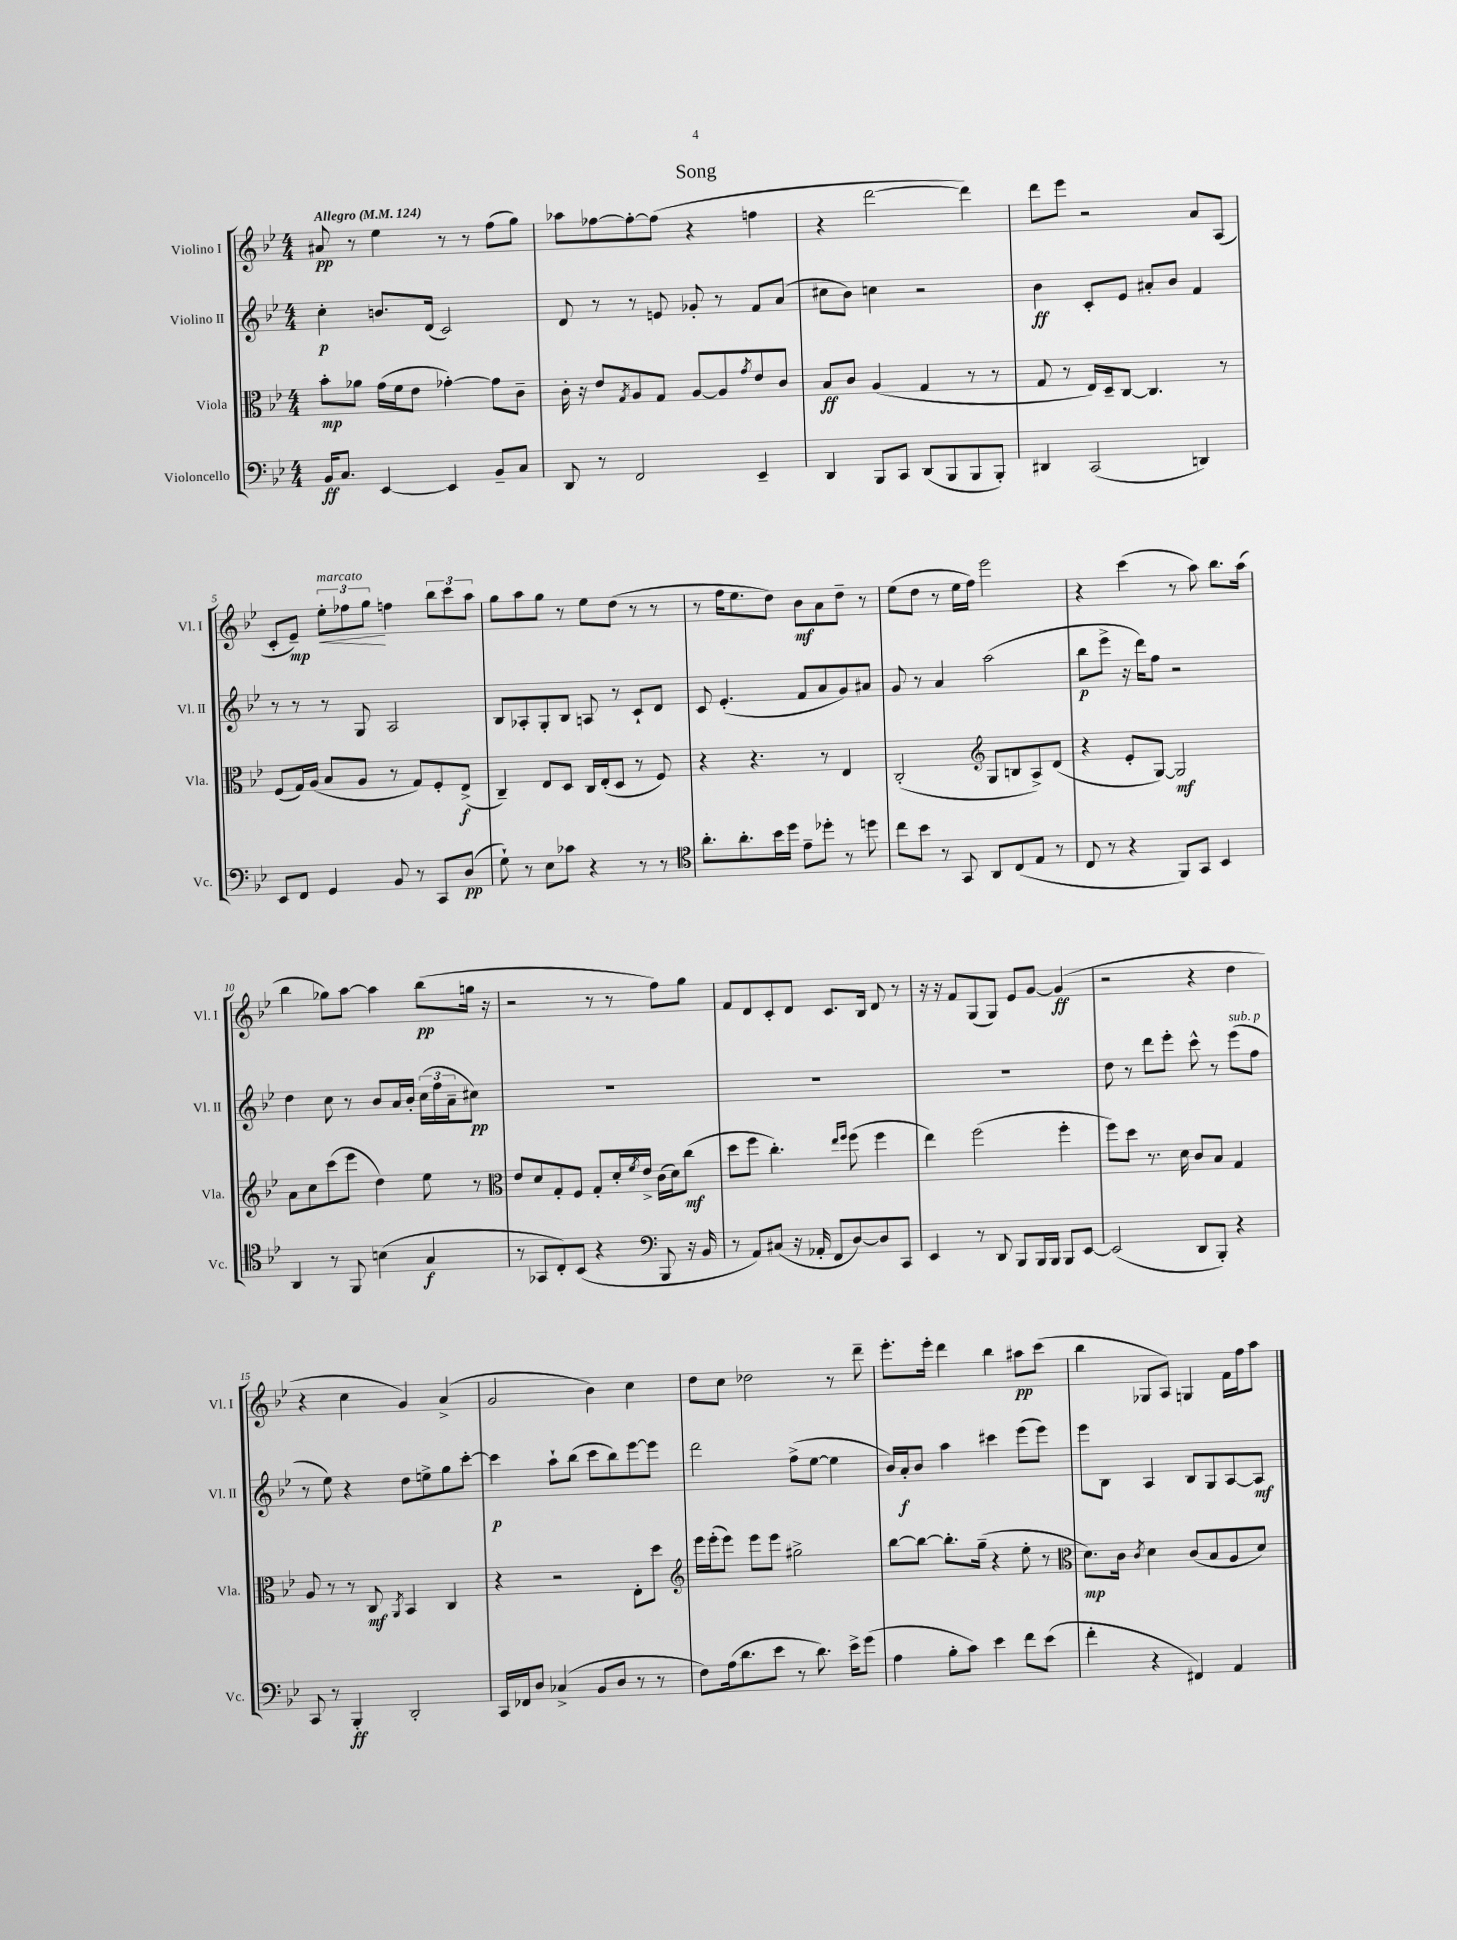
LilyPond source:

\header { title = "Song" }
<<
\new StaffGroup <<
\new Staff = "s0" \with { instrumentName = "Violino I" shortInstrumentName = "Vl. I" } {
    \clef treble \key bes \major \numericTimeSignature \time 4/4 \tempo "Allegro" 4 = 124
    ais'8\pp r8 ees''4 r8 r8 f''8( g''8) |
    aes''8 fes''8~ fes''8~-. fes''8( r4 f''4 |
    r4 d'''2~ d'''4) |
    d'''8 ees'''8 r2 a'8 a8( |
    c'8-. ees'8--\mp) \tuplet 3/2 { ees''8-.\<^\markup { \italic "marcato" } fes''8 g''8\! } f''4 \tuplet 3/2 { bes''8 c'''8 a''8 } |
    g''8 a''8 g''8 r8 ees''8 d''8( r8 r8 |
    r8 f''16 ees''8. d''8) bes'8\mf a'8 d''8-- r8 |
    ees''8( d''8 r8 ees''16 f''16) ees'''2 |
    r4 c'''4( r8 a''8) bes''8. a''16( |
    bes''4 ges''8) a''8~ a''4 bes''8\pp( g''16 r16 |
    r2 r8 r8 f''8) g''8 |
    f'8 d'8 c'8-. d'8 c'8. bes16 d'8 r8 |
    r16 r16 f'8 g8( g8) ees'8 g'8~ g'4\ff( |
    r2 r4 d''4 |
    r4 c''4 g'4) a'4->( |
    g'2 bes'4) c''4 |
    d''8 c''8 des''2 r8 d'''8-- |
    ees'''8.-. ees'''16-. d'''4 bes''4 ais''8\pp c'''8( |
    bes''4 ges8 a8) g4 f'16 f''16 a''8 \bar "|." |
}
\new Staff = "s1" \with { instrumentName = "Violino II" shortInstrumentName = "Vl. II" } {
    \clef treble \key bes \major \numericTimeSignature \time 4/4
    c''4-.\p b'8. d'16( c'2) |
    d'8 r8 r8 e'8 ges'8-. r8 f'8 a'8( |
    cis''8 bes'8) c''4 r2 |
    bes'4\ff c'8-. ees'8 ais'8-. bes'8 f'4 |
    r8 r8 r8 g8 a2 |
    bes8 aes8-. g8-. bes8 a8 r8 c'8-! d'8 |
    c'8 ees'4.-.( f'8 a'8 g'8) ais'8 |
    g'8 r8 a'4 a''2( |
    bes''8\p ees'''8-> r16 d'''16) f''8 r2 |
    d''4 c''8 r8 bes'8 a'16 bes'16-. \tuplet 3/2 { c''16( f''16 a'16-- } cis''8\pp) |
    R1 |
    R1 |
    R1 |
    d''8 r8 d'''8 ees'''8-. c'''8-^ r8 ees'''8^\markup { \italic "sub. p" }( f''8 |
    r8 ees''8) r4 d''8 e''8-> g''8 c'''8~-. |
    c'''4\p a''8-! bes''8( c'''8 bes''8) ees'''8~ ees'''8 |
    d'''2 f''8->( ees''8~ ees''4 |
    bes'16) a'16-.\f bes'8 a''4 cis'''4 ees'''8( ees'''8) |
    ees'''8 bes8 a4 bes8 g8 a8~ a8\mf \bar "|." |
}
\new Staff = "s2" \with { instrumentName = "Viola" shortInstrumentName = "Vla." } {
    \clef alto \key bes \major \numericTimeSignature \time 4/4
    bes'8-.\mp aes'8 g'16( f'16 ees'8 ges'4~-.) ges'8 c'8-- |
    c'16-. r16 ees'8 \acciaccatura { g8 } a8 g8 a8~ a8 \acciaccatura { g'8 } ees'8 c'8 |
    bes8\ff c'8 a4( g4 r8 r8 |
    g8 r8 ees16) d16-- c8~ c4. r8 |
    f8( g16) a16( bes8 a8 r8 g8) f8-. ees8->\f( |
    c4--) ees8 d8 c16 ees16-.( d8 r8 f8) |
    r4 r4. r8 ees4 |
    c2-.( \clef treble g8 b8 a8->) d'8( |
    r4 ees'8-. g8~) g2\mf |
    a'8 c''8 c'''8( ees'''8 d''4) ees''8 r8 |
    \clef alto ees'8 d'8 g8-. f8 g8-. d'16-. \acciaccatura { f'8 } ees'16-> c'16( d'16) c''8\mf( |
    d''8 f''8 c''4.-.) \grace { ees''16 f''16 } f''8( f''4 |
    ees''4) f''2( f''4-. |
    f''8) d''8 r8. d'16 c'8 bes8 g4 |
    a8 r8 r8 c8\mf \acciaccatura { a,8 } bes,4 c4 |
    r4 r2 ees8-. d''8 |
    \clef treble ees'''16 ees'''16-.( ees'''8) ees'''8 ees'''8 gis''2-> |
    bes''8~ bes''8~ bes''8.-. g''16--( r4 ees''8-. r8 |
    \clef alto d'8.\mp) c'16 \acciaccatura { c'8 } d'4 c'8( bes8 a8 d'8) \bar "|." |
}
\new Staff = "s3" \with { instrumentName = "Violoncello" shortInstrumentName = "Vc." } {
    \clef bass \key bes \major \numericTimeSignature \time 4/4
    bes,16\ff c8. ees,4~ ees,4 bes,8-- c8 |
    d,8 r8 f,2 ees,4-- |
    d,4 bes,,8 c,8 d,8( bes,,8 bes,,8 bes,,8-.) |
    dis,4 c,2( d,4) |
    ees,8 f,8 g,4 bes,8 r8 c,8 d8\pp( |
    g8-!) r8 ees8 ces'8 r4 r8 r8 |
    \clef tenor a'8.-. a'8.-. bes'16 d''16 ees'8-- des''8-. r8 d''8 |
    c''8 bes'8 r8 g,8 a,8 c8( ees8 r8 |
    c8 r8 r4 f,8) g,8 bes,4 |
    a,4 r8 f,8 b4( g4\f |
    r8 ges,8 c8-.) bes,8( r4 \clef bass bes,,8 r16 bes,16 |
    r8 a,8) cis8( r16 aes,16-. f,8 d8~) d8 c,8 |
    ees,4 r8 d,8 bes,,8 bes,,16 bes,,16 bes,,8 ees,8~ |
    ees,2( d,8 bes,,8-.) r4 |
    c,8 r8 bes,,4-.\ff d,2-. |
    c,16 fes,16 d8 ces4->( bes,8 d8 r8 r8 |
    f8) a16( d'8. ees'8 r8 d'8.) ees'16-> g'8( |
    a4 bes8-. c'8) ees'4 f'8 ees'8( |
    f'4-. r4 fis,4) a,4 \bar "|." |
}
>>
>>
